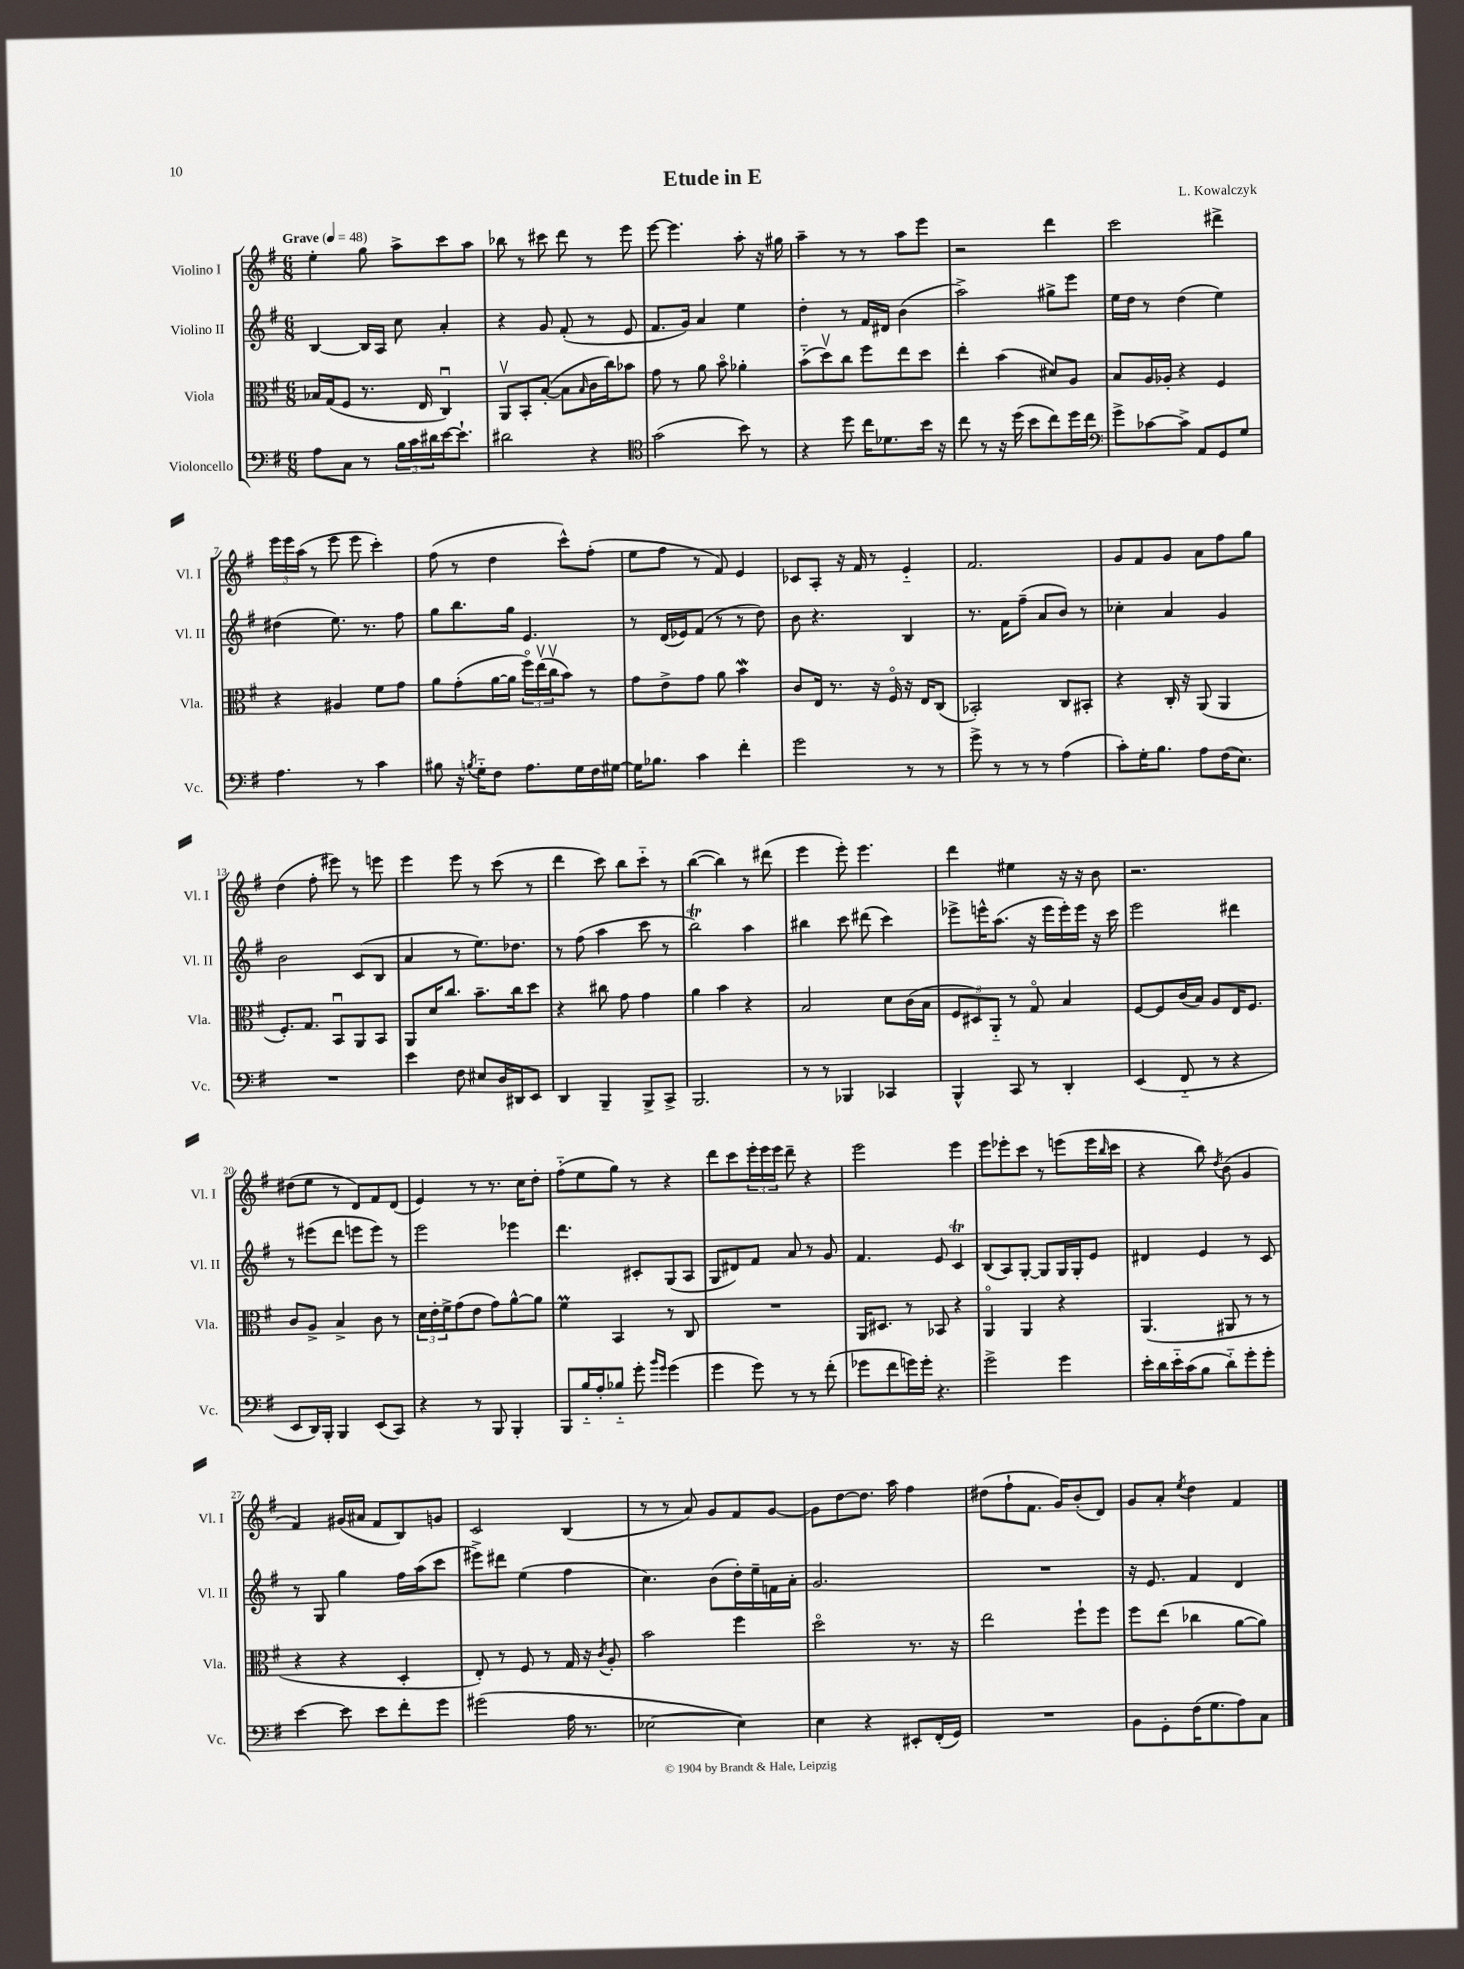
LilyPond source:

\header { title = "Etude in E" composer = "L. Kowalczyk" }
<<
\new StaffGroup <<
\new Staff = "s0" \with { instrumentName = "Violino I" shortInstrumentName = "Vl. I" } {
    \clef treble \key g \major \numericTimeSignature \time 6/8 \tempo "Grave" 4 = 48
    e''4-. g''8 a''8-> c'''8 a''8 |
    bes''8 r8 cis'''8 d'''8 r8 e'''8 |
    e'''8~ e'''4. a''8-. r16 gis''16 |
    a''4-- r8 r8 a''8 e'''8 |
    r2 d'''4 |
    c'''2 dis'''4-> |
    \tuplet 3/2 { e'''16 e'''16 a''16( } r8 e'''8 e'''8 c'''4-.) |
    fis''8( r8 d''4 c'''8-^) fis''8-.( |
    e''8 fis''8 r8 fis'8) e'4 |
    ces'8 a8-. r16 fis'16 r8 e'4-_ |
    fis'2. |
    g'8 fis'8 g'8 a'8 fis''8 g''8 |
    d''4( fis''8-. eis'''8) r8 e'''8 |
    e'''4 e'''8 r8 c'''8( r8 |
    d'''4 c'''8) b''8 c'''8-_ r8 |
    b''4~( b''4) r8 dis'''8( |
    e'''4 e'''8-.) e'''4. |
    d'''4 eis''4 r16 r16 b'8 |
    r2. |
    dis''8( e''8 r8 d'8) fis'8 d'8( |
    e'4) r8 r8. c''16 d''8-. |
    fis''8-_( e''8 g''8) r8 r4 |
    d'''8 c'''8 \tuplet 3/2 { e'''16-. e'''16 e'''16 } d'''8-- r4 |
    e'''2 e'''4 |
    e'''8 ees'''8-. c'''8 r8 e'''8( e'''16 \grace { b''16 } c'''16 |
    r4 b''8) \acciaccatura { d''8 } b'8( g'4 |
    fis'4) gis'16( ais'16 fis'8 b8) g'8 |
    c'2 b4( |
    r8 r8 a'8) g'8 fis'8 g'8~ |
    g'8 d''8~ d''8. a''16 fis''4 |
    dis''8( fis''8-! fis'8. g'16) b'8-.( d'8) |
    g'8 a'8-. \acciaccatura { e''8 } d''4 fis'4 \bar "|." |
}
\new Staff = "s1" \with { instrumentName = "Violino II" shortInstrumentName = "Vl. II" } {
    \clef treble \key g \major \numericTimeSignature \time 6/8
    b4~ b16 a16 c''8 a'4-. |
    r4 g'8 fis'8-.( r8 e'8 |
    fis'8. g'16) a'4 e''4 |
    d''4-. r8 fis'16 dis'16 b'4( |
    a''2->) gis''8-> e'''8 |
    e''16 d''16 r8 d''4( e''4) |
    dis''4( e''8.) r8. fis''8 |
    g''8 b''8. g''16 e'4. |
    r8 d'16( ees'16) fis'8( r8 r8 d''8) |
    b'8 r4. b4 |
    r8. fis'16 fis''8--( a'8 b'8) r8 |
    ces''4-. a'4 g'4 |
    b'2 c'8( b8 |
    a'4 r8 e''8.) des''8. |
    r8 fis''8( a''4 c'''8 r8 |
    b''2\trill) a''4 |
    bis''4 c'''8 dis'''8( c'''4) |
    ees'''8-> e'''16-^ a''8.( r16 e'''16 e'''16-.) e'''16 r16 c'''16 |
    e'''2 dis'''4 |
    r8 eis'''8( d'''8 e'''8 e'''8) r8 |
    e'''2 ees'''4 |
    d'''4. cis'8-. g8( a8 |
    g8 dis'8) fis'8 a'8 r8 g'8 |
    fis'4. e'8 c'4\trill |
    b8( a8) g8~-. g8 g16 g16-. e'8 |
    dis'4 e'4 r8 c'8 |
    r8 g8 g''4 fis''16 a''16( c'''8 |
    eis'''8->) dis'''8 e''4( fis''4 |
    c''4.) b'8( d''16-.) e''16-- f'16 a'16-. |
    g'2. |
    R2. |
    r16 e'8. fis'4 d'4 \bar "|." |
}
\new Staff = "s2" \with { instrumentName = "Viola" shortInstrumentName = "Vla." } {
    \clef alto \key g \major \numericTimeSignature \time 6/8
    bes16 g16( fis8 r8. e16 c4\downbow) |
    a,8\upbow b,8-. b8~-.( b8 \grace { b16 } c'16 c''16) bes'8 |
    g'8 r8 a'8 b'8\flageolet aes'4-. |
    b'8-_( d''8\upbow) c''8 fis''8 e''8 d''8 |
    e''4-. b'4( dis'8) a8 |
    b8 a16 aes16-. r4 fis4 |
    r4 ais4 fis'8 g'8 |
    a'8 g'8-.( a'16~ a'16 \tuplet 3/2 { fis''16\flageolet) e''16\upbow( c''16\upbow } b'8) r8 |
    g'8 e'8-> g'8 a'8 b'4\mordent |
    c'8 e16 r8. r16 fis16\flageolet r16 e16 c8( |
    bes,2-.) c8 bis,8-. |
    r4 c16-. r16 a,8( a,4 |
    fis8.-.) g8. b,8\downbow a,8 b,8 |
    a,8 d'16 c''8. b'8.-- c''16 d''8 |
    r4 cis''8 g'8 g'4 |
    a'4 b'4 r4 |
    b2 d'8 c'16( b16 |
    \tuplet 3/2 { fis8 dis8) a,8-_ } r8 g8\flageolet b4 |
    fis8~ fis8 c'16( b16) a8 e16 fis8. |
    c'8 a8-> b4-> c'8 r8 |
    \tuplet 3/2 { d'16 e'16-. fis'16-> } g'8( e'8 g'8) a'8~-^ a'8 |
    fis'4\prall b,4 r8 c8 |
    R2. |
    a,16 dis8. r8 bes,8 r4 |
    a,4\flageolet a,4 r4 |
    a,4.( ais,8 r8 r8 |
    r4 r4 d4-. |
    e8-.) r8 fis8 r8 g16 r16 \acciaccatura { c'8 } a8-. |
    b'2 fis''4 |
    d''2\flageolet r8. r16 |
    e''2 fis''8-! fis''8 |
    fis''8 e''8( ces''4 a'8~ a'8) \bar "|." |
}
\new Staff = "s3" \with { instrumentName = "Violoncello" shortInstrumentName = "Vc." } {
    \clef bass \key g \major \numericTimeSignature \time 6/8
    a8 c8 r8 \tuplet 3/2 { b16 c'16 dis'16 } e'16~ e'8.-! |
    dis'2 r4 |
    \clef tenor g'2( b'8) r8 |
    r4 d''8 c''16 des'8. b'16 r16 |
    c''8 r8 r16 d''16( b'8 c''8) d''16 c''16 |
    \clef bass g'8-> ces'8~ ces'8-> a,8 g,8 g8 |
    a4. r8 c'4 |
    bis8 r16 \acciaccatura { b8 } g16-_ fis8 a8. g16 fis16 gis16~ |
    gis16 bes8. c'4 fis'4-. |
    g'2 r8 r8 |
    g'8-> r8 r8 r8 a4( |
    c'8-.) g16-. b8. a8 fis16( e8.) |
    R2. |
    e'4 fis8 eis8 d16 dis,16 e,8 |
    d,4 b,,4-- b,,8-> c,8-> |
    b,,2. |
    r8 r8 bes,,4 ces,4 |
    b,,4-^ c,8 r8 d,4-. |
    e,4( fis,8-_ r8 r4 |
    e,8 d,16) b,,16-. b,,4 e,8( c,8) |
    r4 r8 b,,8 b,,4-. |
    b,,8 b16-_ a16-. bes8-_ g'8-. \grace { b'16 g'16 } g'4( |
    g'4 g'8) r8 r8 fis'8-.( |
    ges'8 fis'8 g'16) g'16-. r4. |
    g'2-> g'4 |
    e'16-. d'16 e'16-_ c'16( b8 d'8-_) g'8-. g'8-. |
    e'4~ e'8 e'8 fis'8-. g'8 |
    gis'2( a16 r8. |
    ees2~ ees4) |
    e4 r4 eis,8-. fis,16-.( g,16) |
    R2. |
    b,8 g,8-. fis16( g8. a8) c8 \bar "|." |
}
>>
>>
